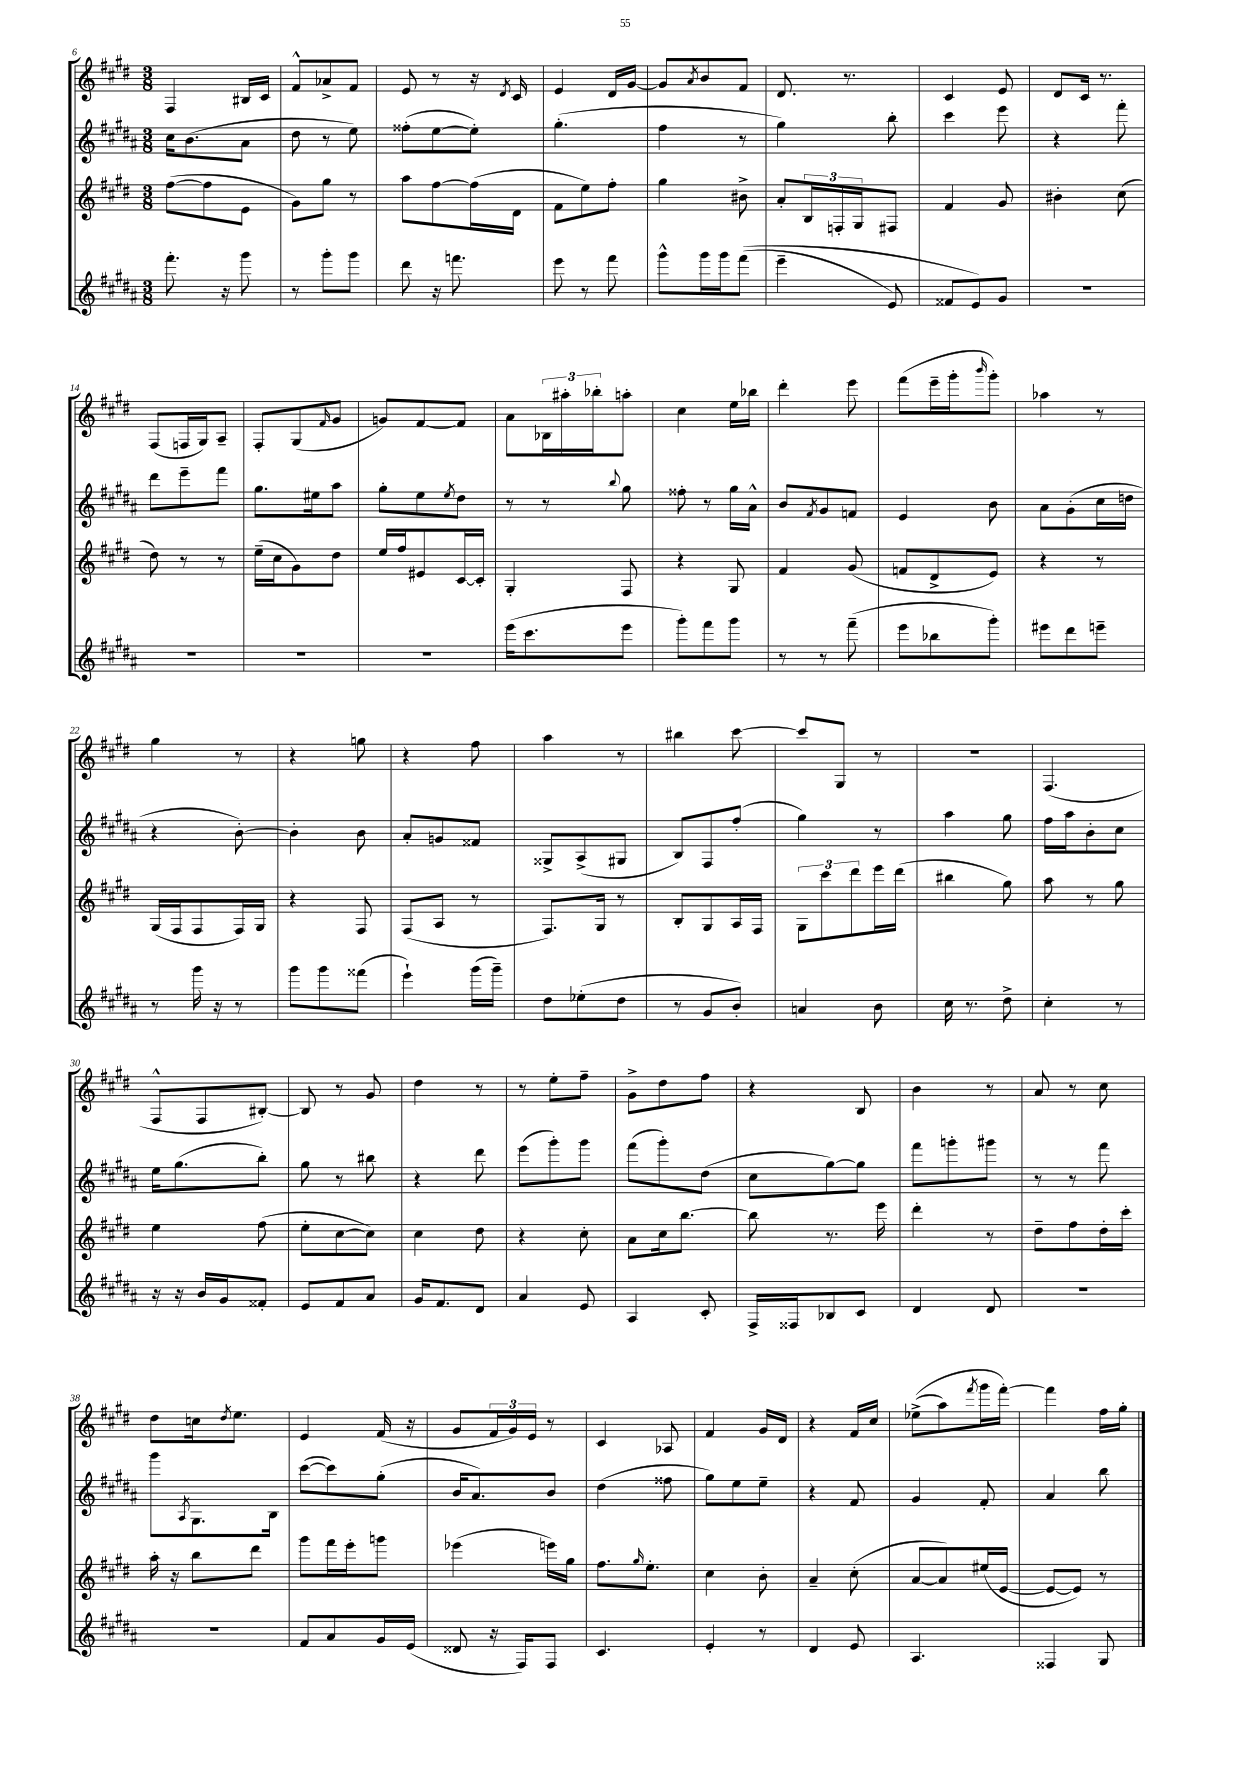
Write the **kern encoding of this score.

**kern	**kern	**kern	**kern
*part4	*part3	*part2	*part1
*staff4	*staff3	*staff2	*staff1
*clefG2	*clefG2	*clefG2	*clefG2
*k[f#c#g#d#a#]	*k[f#c#g#d#]	*k[f#c#g#d#a#]	*k[f#c#g#d#]
*M3/8	*M3/8	*M3/8	*M3/8
=6	=6	=6	=6
8.fff#'\	([8ff#\L	16cc#\KL	4F#/
.	.	(8.b\	.
.	8ff#\]	.	.
16r	.	.	.
8ggg#\	8e\J	8a#\J	16B#X/LL
.	.	.	16c#/JJ
=7	=7	=7	=7
8r	8g#\L)	8dd#\	8f#^^/L
8ggg#'\L	8gg#\J	8r	8a-X^/
8ggg#\J	8r	8ee\)	8f#/J
=8	=8	=8	=8
8ddd#\	8aa\L	(8ff##X'\L	8e/
16r	[8ff#\	[8ee\	8r
8.fffn\	.	.	.
.	(16ff#\L]	8ee'\J])	16r
.	.	.	8qd#/
.	16d#\JJ	.	16c#/
=9	=9	=9	=9
8eee\	8f#\L	(4.gg#'\	4e/
8r	8ee\)	.	.
8fff#\	8ff#'\J	.	16d#/LL
.	.	.	[16g#/JJ
=10	=10	=10	=10
8ggg#^^\L	4gg#\	4ff#\	8g#/L]
.	.	.	8qa/
16ggg#\L	.	.	8b/
16ggg#\J	.	.	.
((8fff#\J	8b#X^\	8r	8f#/J
=11	=11	=11	=11
4eee~\	8a'/L	4gg#\)	8.d#/
.	24B/L	.	.
.	24Fn'/	.	.
.	.	.	8.r
.	24G#/J	.	.
8e/)	8F#X/J	8bb'\	.
=12	=12	=12	=12
8f##X/L	4f#/	4ccc#\	4c#/
8e/)	.	.	.
8g#/J	8g#/	8eee\	8e/
=13	=13	=13	=13
4.r	4b#X'\	4r	8d#/L
.	.	.	16c#/Jk
.	.	.	8.r
.	(8cc#\	8fff#'\	.
!!LO:LB:g=z
=14	=14	=14	=14
4.r	8dd#\)	8ddd#\L	(8F#/L
.	8r	8eee~\	16Fn/L
.	.	.	16G#/J)
.	8r	8fff#\J	8A~/J
=15	=15	=15	=15
4.r	(16ee~\LL	8.gg#\L	8F#'/L
.	16cc#\J	.	.
.	8g#\)	.	(8G#/
.	.	16ee#X\k	.
.	.	.	16qqf#/
.	8dd#\J	8aa#\J	8g#/J
=16	=16	=16	=16
4.r	16ee/LL	8gg#'\L	8gn/L)
.	16ff#/J	.	.
.	8e#X/	8ee\	[8f#/
.	.	8qee/	.
.	[16c#/L	8dd#\J	8f#/J]
.	16c#'/JJ]	.	.
=17	=17	=17	=17
(16eee\KL	4G#'/	8r	8a\L
8.ccc#\	.	.	.
.	.	8r	24B-X\L
.	.	.	24aa#X'\
.	.	.	24bb-X'\J
.	.	8qqbb/	.
8eee\J	8F#/	8gg#\	8aan'\J
=18	=18	=18	=18
8ggg#'\L)	4r	8ff##X'\	4cc#\
8fff#\	.	8r	.
8ggg#\J	8G#/	16gg#\LL	16ee\LL
.	.	16a#^^\JJ	16bb-X\JJ
=19	=19	=19	=19
8r	4f#/	8b/L	4ddd#'\
.	.	8qf#/	.
8r	.	8g#/	.
(8fff#~\	(8g#/	8fn/J	8eee\
=20	=20	=20	=20
8eee\L	8fn/L	4e/	(8fff#\L
8bb-X\	8d#^/	.	16eee~\L
.	.	.	16ggg#'\J
.	.	.	16qqbbb/
8ggg#'\J)	8e/J)	8b\	8ggg#'\J)
=21	=21	=21	=21
8eee#X\L	4r	8a#\L	4aa-X\
8ddd#\	.	(8g#'\	.
8eeen~\J	8r	16cc#\L	8r
.	.	16ddn\JJ	.
!!LO:LB:g=z
=22	=22	=22	=22
8r	(16G#/LL	4r	4gg#\
.	16F#/J	.	.
16ggg#\	8F#/	.	.
16r	.	.	.
8r	16F#/L)	[8b'\)	8r
.	16G#/JJ	.	.
=23	=23	=23	=23
8ggg#\L	4r	4b'\]	4r
8ggg#\	.	.	.
(8fff##X\J	8F#/	8b\	8ggn\
=24	=24	=24	=24
4eee`\)	(8F#/L	8a#'/L	4r
.	8A/J	8gn/	.
(16ggg#\LL	8r	8f##X/J	8ff#\
16ggg#~\JJ)	.	.	.
=25	=25	=25	=25
8dd#\L	8.F#/L)	8G##X^/L	4aa\
(8ee-X'\	.	(8A#^/	.
.	16G#/Jk	.	.
8dd#\J	8r	8G#X/J	8r
=26	=26	=26	=26
8r	8B'/L	8B/L)	4bb#X\
8g#/L	8G#/	8F#/	.
8b'/J)	16A/L	(8ff#'/J	[8ccc#\
.	16F#/JJ	.	.
=27	=27	=27	=27
4an/	12G#\L	4gg#\)	8ccc#/L]
.	12ccc#\	.	.
.	.	.	8G#/J
.	12ddd#\	.	.
8b\	16eee\L	8r	8r
.	(16ddd#\JJ	.	.
=28	=28	=28	=28
16cc#\	4bb#X\	4aa#\	4.r
8.r	.	.	.
8dd#^\	8gg#\)	8gg#\	.
=29	=29	=29	=29
4cc#'\	8aa\	16ff#\LL	(4.F#/
.	.	16aa#\J	.
.	8r	8b'\	.
8r	8gg#\	8cc#\J	.
!!LO:LB:g=z
=30	=30	=30	=30
16r	4ee\	16ee\KL	8F#^^/L
16r	.	(8.gg#\	.
16b/LL	.	.	8F#/
16g#/J	.	.	.
8f##X'/J	(8ff#\	8bb'\J)	[8B#X'/J)
=31	=31	=31	=31
8e/L	8ee'\L	8gg#\	8B#/]
8f#/	[8cc#\	8r	8r
8a#/J	8cc#\J])	8bb#X\	8g#/
=32	=32	=32	=32
16g#/KL	4cc#\	4r	4dd#\
8.f#/	.	.	.
8d#/J	8dd#\	8ddd#\	8r
=33	=33	=33	=33
4a#/	4r	(8eee\L	8r
.	.	8ggg#'\)	8ee'\L
8e/	8cc#'\	8ggg#\J	8ff#~\J
=34	=34	=34	=34
4A#/	8a\L	(8fff#\L	8g#^\L
.	16cc#\k	8ggg#'\)	8dd#\
.	[8.bb\J	.	.
8c#'/	.	(8dd#\J	8ff#\J
=35	=35	=35	=35
16F#^/LL	8bb\]	8cc#\L	4r
16F##X/J	.	.	.
8B-X/	8.r	[8gg#\)	.
8c#/J	.	8gg#\J]	8B/
.	16eee\	.	.
=36	=36	=36	=36
4d#/	4ddd#'\	8fff#\L	4b\
.	.	8gggn'\	.
8d#/	8r	8ggg#X\J	8r
=37	=37	=37	=37
4.r	8dd#~\L	8r	8a/
.	8ff#\	8r	8r
.	16dd#'\L	8fff#\	8cc#\
.	16ccc#'\JJ	.	.
!!LO:LB:g=z
=38	=38	=38	=38
4.r	16aa'\	8ggg#\L	8dd#\L
.	16r	.	.
.	.	8qA#/	.
.	8bb\L	8.G#\	16ccn\k
.	.	.	8qdd#/
.	.	.	8.ee\J
.	8ddd#\J	.	.
.	.	16B\Jk	.
=39	=39	=39	=39
8f#/L	8ggg#\L	([8ccc#\L	4e/
8a#/	16fff#\L	8ccc#\])	.
.	16eee'\J	.	.
16g#/L	8gggn\J	(8gg#'\J	(16f#/
(16e/JJ	.	.	16r
=40	=40	=40	=40
8d##X/	(4eee-X\	16b/KL	8g#/L
.	.	8.a#/)	.
16r	.	.	24f#/L
.	.	.	24g#/)
16F#/KL)	.	.	.
.	.	.	24e/JJ
8F#/J	16eeen\LL)	8b/J	8r
.	16gg#\JJ	.	.
=41	=41	=41	=41
4.c#/	8.ff#\L	(4dd#\	4c#/
.	16qqgg#/	.	.
.	8.ee'\J	.	.
.	.	8ff##X\	8A-X/
=42	=42	=42	=42
4e'/	4cc#\	8gg#\L)	4f#/
.	.	8ee\	.
8r	8b'\	8ee~\J	16g#/LL
.	.	.	16d#/JJ
=43	=43	=43	=43
4d#/	4a~/	4r	4r
8e/	(8cc#'\	8f#/	16f#/LL
.	.	.	16cc#/JJ
=44	=44	=44	=44
4.A#/	[8a/L	4g#/	((8ee-X^\L
.	8a/])	.	8aa\)
.	.	.	8qfff#/
.	(16ee#X/L	8f#'/	16ggg#\L
.	[16e/JJ	.	[16fff#'\JJ)
=45	=45	=45	=45
4F##X/	8e/L_	4a#/	4fff#\]
.	8e/J])	.	.
8G#/	8r	8bb\	16ff#\LL
.	.	.	16gg#'\JJ
==	==	==	==
*-	*-	*-	*-
